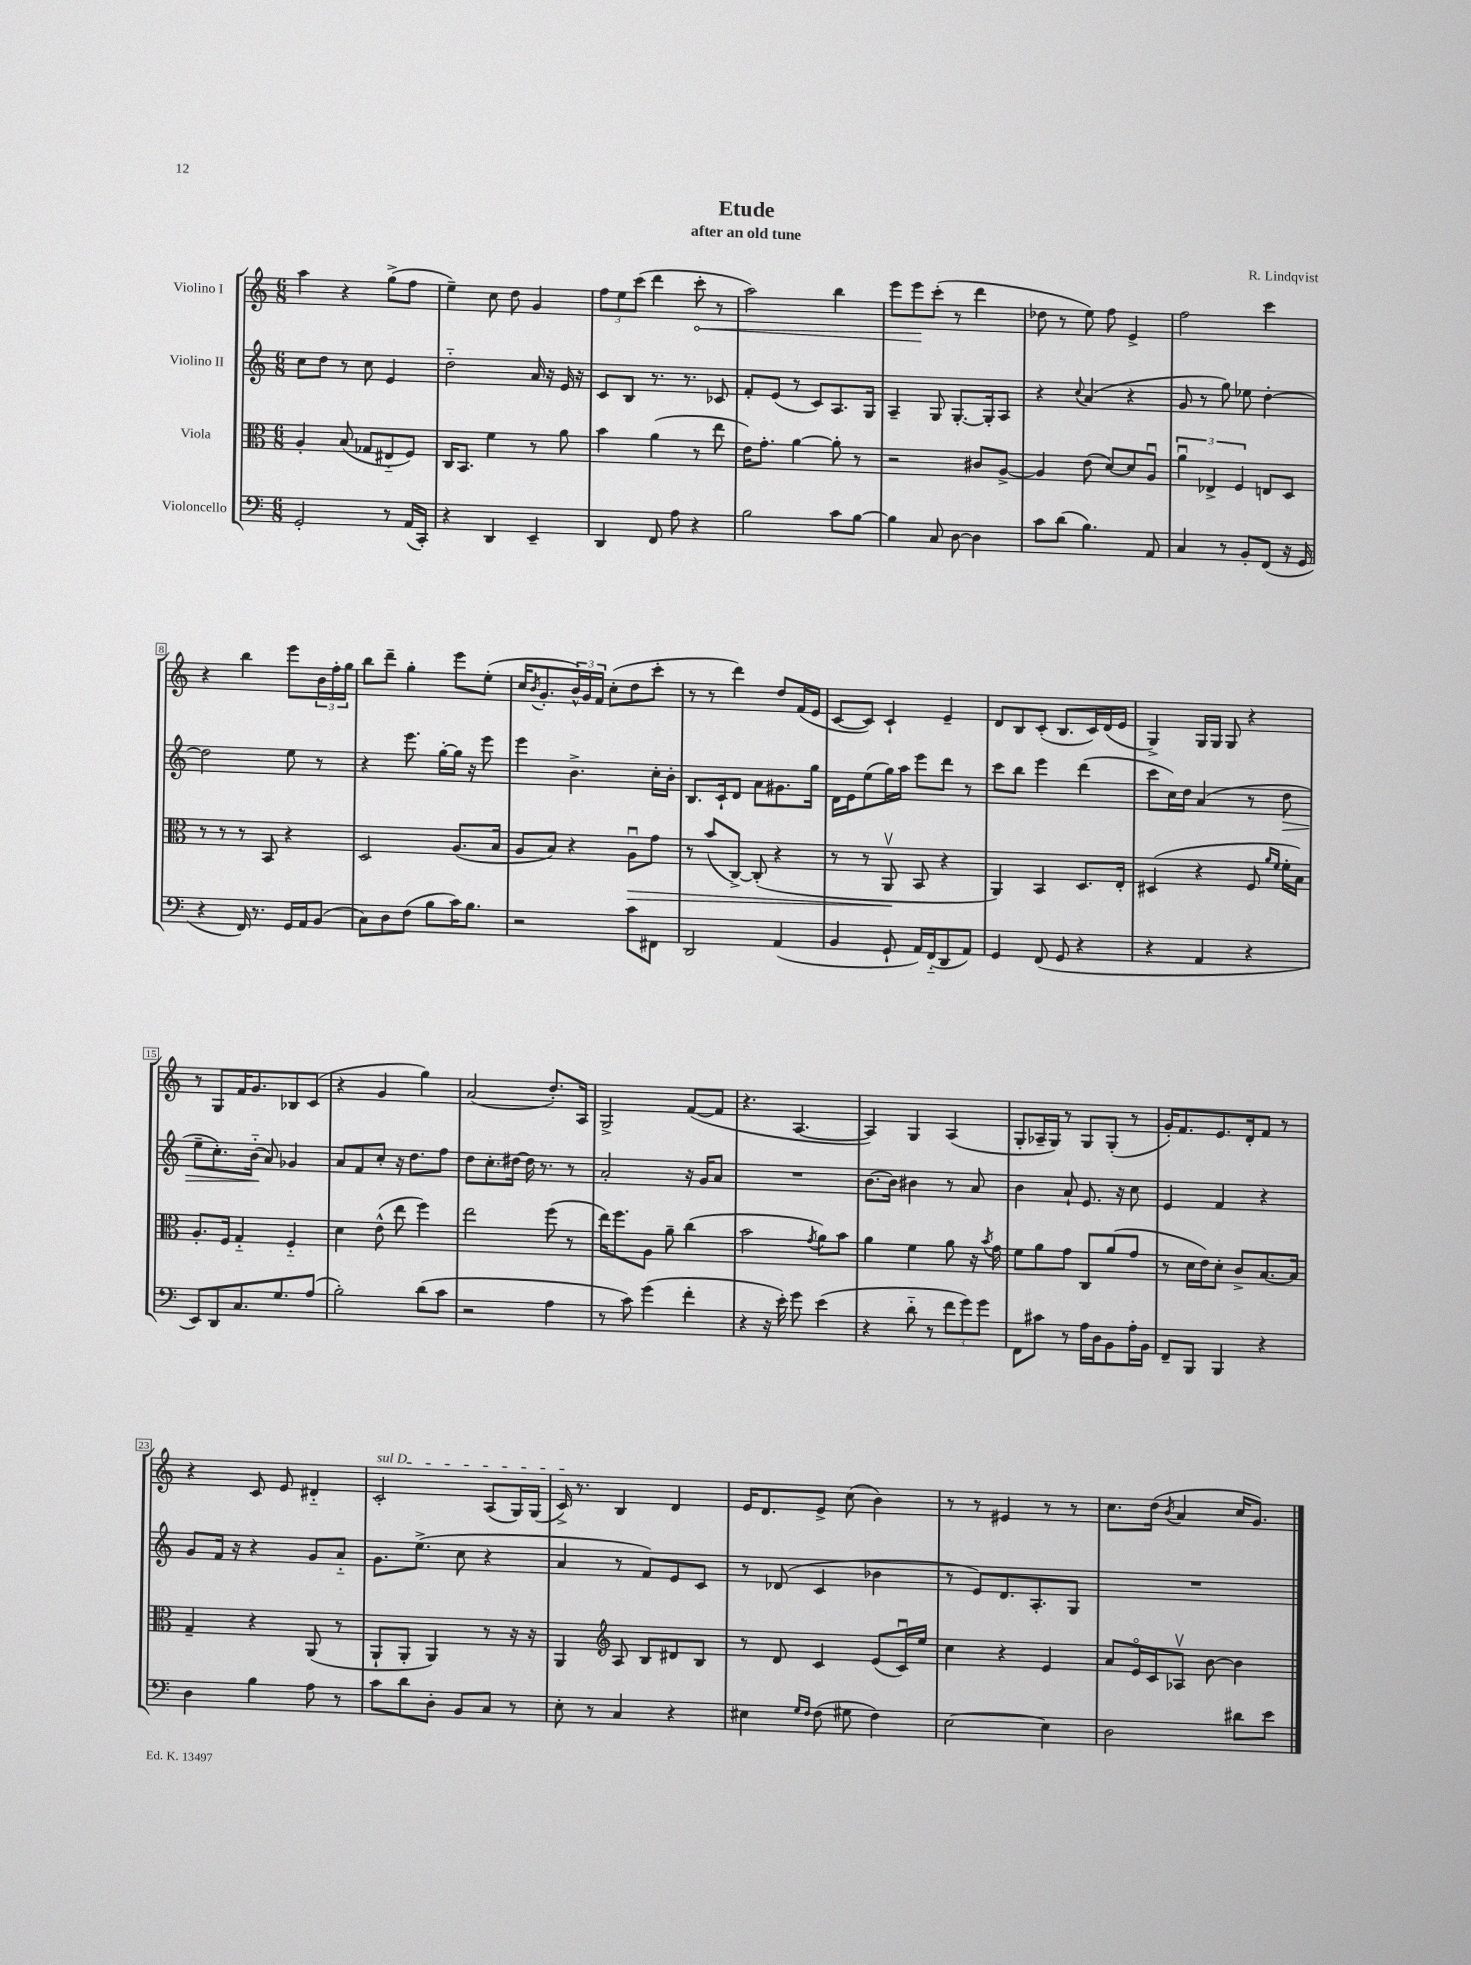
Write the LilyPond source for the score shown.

\header { title = "Etude" composer = "R. Lindqvist" subtitle = "after an old tune" }
<<
\new StaffGroup <<
\new Staff = "s0" \with { instrumentName = "Violino I" } {
    \clef treble \key c \major \numericTimeSignature \time 6/8
    a''4 r4 g''8->( f''8 |
    e''4--) c''8 d''8 g'4 |
    \tuplet 3/2 { f''8 e''8 c'''8( } d'''4 \once \override Hairpin.circled-tip = ##t c'''8-.\< r8 |
    a''2) b''4 |
    e'''8 e'''8\! c'''8-.( r8 d'''4 |
    des''8 r8 e''8) f''8 e'4-> |
    f''2 c'''4 |
    r4 b''4 e'''8 \tuplet 3/2 { b'16 f''16-. g''16 } |
    b''8 d'''8-- g''4-. e'''8 e''8-.( |
    c''16 \acciaccatura { b'8 } g'8.-. \tuplet 3/2 { b'16-^) g'16 f'16 } c''8-.( d''8 c'''8-. |
    r8 r8 d'''4) d''8 f'16( e'16 |
    c'8~ c'8) c'4-! e'4-- |
    d'8 b8 c'8-.( b8. c'16) d'16( e'16 |
    g4->) g16 g16 g8 r4 |
    r8 g8 f'16 g'8. bes8 c'8( |
    r4 g'4 g''4) |
    a'2( d''8.-.) a16 |
    g2-> f'8~( f'8 |
    r4. a4.~ |
    a4) g4 a4( |
    g8-. aes16-- g16) r8 g8 g8-.( r8 |
    g'16-.) f'8. e'8. d'16-. f'8 r8 |
    r4 c'8 e'8 dis'4-_ |
    \once \override TextSpanner.bound-details.left.text = \markup { \italic "sul D" } c'2-.\startTextSpan a8( g16) g16( |
    c'16->\stopTextSpan) r8. b4 d'4 |
    e'16 d'8. e'8-> c''8( b'4) |
    r8 r8 eis'4 r8 r8 |
    c''8. d''16( \acciaccatura { b'8 } a'4 c''16 g'8.) \bar "|." |
}
\new Staff = "s1" \with { instrumentName = "Violino II" } {
    \clef treble \key c \major \numericTimeSignature \time 6/8
    c''8 d''8 r8 c''8 e'4 |
    d''2-_ a'16 r16 e'16 r16 |
    c'8 b8 r8. r8. ces'8 |
    f'8-. e'8( r8 c'8) a8. g16 |
    a4-- g8 g8.~-. g16-. a8 |
    r4 \appoggiatura { c''8 } a'4( r4 |
    g'8 r8 g''8) ees''8 d''4~-. |
    d''2 e''8 r8 |
    r4 e'''8. g''16~-. g''16 r16 e'''8 |
    e'''4 b'4.-> c''16-. b'16-. |
    b8. c'16-! d'8 a'8 gis'8. g''16 |
    d'16 e'16 e''8( g''16) a''16 e'''8 d'''8 r8 |
    c'''8 b''8 e'''4 d'''4( |
    c'''8 c''16) d''16 a'4( r8 d''8\> |
    e''8-- c''8.-.) b'16-_\!( a'8) ges'4 |
    a'8 f'8 c''8-. r16 d''8. f''8 |
    d''8 c''8.-. dis''16~ dis''16 r8. r8 |
    a'2-. r16 g'16 a'8 |
    R2. |
    b'8.~ b'16 bis'4 r8 a'8 |
    b'4 a'8-! e'8. r16 c''8 |
    e'4 f'4 r4 |
    g'8 f'16 r16 r4 g'8 a'8-_ |
    g'8. e''8.->( c''8 r4 |
    a'4 r8 f'8) e'8 c'8 |
    r8 des'8( c'4 bes'4 |
    r8 e'8) d'8. a8.-. g8 |
    R2. \bar "|." |
}
\new Staff = "s2" \with { instrumentName = "Viola" } {
    \clef alto \key c \major \numericTimeSignature \time 6/8
    a4-. b8( ges8 eis8-_ f8) |
    c16 b,8. f'4 r8 a'8 |
    b'4 a'4( r8 e''8 |
    e'16) g'8.-. a'4~ a'8-. r8 |
    r2 cis'8 a8~-> |
    a4 e'8( d'8~) d'8 a8\downbow |
    \tuplet 3/2 { a'4\downbow ees4-> f4 } e8 d8 |
    r8 r8 r8 b,8 r4 |
    d2 a8.( b16 |
    a8 b8) r4 a8\downbow\> g'8 |
    r8 b'8( c8~->) c8-.( r4 |
    r8 r8 a,8\upbow\! b,8 r4 |
    a,4) b,4 d8. e16-. |
    dis4( r4 f8 \grace { a'16 f'16 } f'16-. b16) |
    a8.-. f16 g4-_ f4-_ |
    d'4 e'8-^( e''8 f''4) |
    e''2 f''8( r8 |
    e''16) f''8. a8 a'8-- c''4( |
    b'2 \acciaccatura { g'8 } a'8) b'8 |
    a'4 f'4 a'8 r16 \acciaccatura { b'8 } g'16 |
    f'8 a'8 g'8 c8 a'8( g'8 |
    r8 d'16 e'16) d'8-. c'8-> b8.~ b16 |
    g4-- r4 a,8( r8 |
    a,8-! a,8-. a,4) r8 r16 r16 |
    a,4 \clef treble a8 b8 dis'8 b8 |
    r8 d'8 c'4 e'8( c'16\downbow) e''16 |
    c''4 r4 e'4 |
    a'8 e'16\flageolet c'16 aes8\upbow b'8~ b'4 \bar "|." |
}
\new Staff = "s3" \with { instrumentName = "Violoncello" } {
    \clef bass \key c \major \numericTimeSignature \time 6/8
    g,2-. r8 a,16( c,16-.) |
    r4 d,4 e,4-- |
    d,4 f,8 a8 r4 |
    b2 c'8 b8~ |
    b4 c8 d8~ d4 |
    c'8 d'8( b4.) a,8 |
    c4 r8 b,8-. f,8( r16 g,16 |
    r4 f,16) r8. g,16 a,16 b,8( |
    c8) d8 f8( b8 c'16) b8. |
    r2 c'8 fis,8 |
    d,2 a,4( |
    b,4 g,8-! a,16) f,16-_( d,8 a,8) |
    g,4 f,8( g,8 r4 |
    r4 a,4 r4 |
    e,8) d,8 c8. g8. a8( |
    b2-.) d'8( c'8 |
    r2 a4 |
    r8 c'8) g'4( f'4-. |
    r4 r16 e'16-.) g'8 e'4( |
    r4 d'8-_ r8 \tuplet 3/2 { f'8 g'8) g'8 } |
    f,8 cis'8 r8 a16 d16 b,8 a16-. b,16 |
    f,8-- b,,8 b,,4 r4 |
    d4 b4 a8 r8 |
    c'8 d'8 d8-. b,8 c8 r8 |
    e8-. r8 c4 r4 |
    eis4 \grace { g16 f16 } f8( gis8 f4) |
    e2~ e4 |
    d2 dis'8 e'8 \bar "|." |
}
>>
>>
\layout { \context { \Score \override BarNumber.stencil = #(make-stencil-boxer 0.1 0.3 ly:text-interface::print) } }
